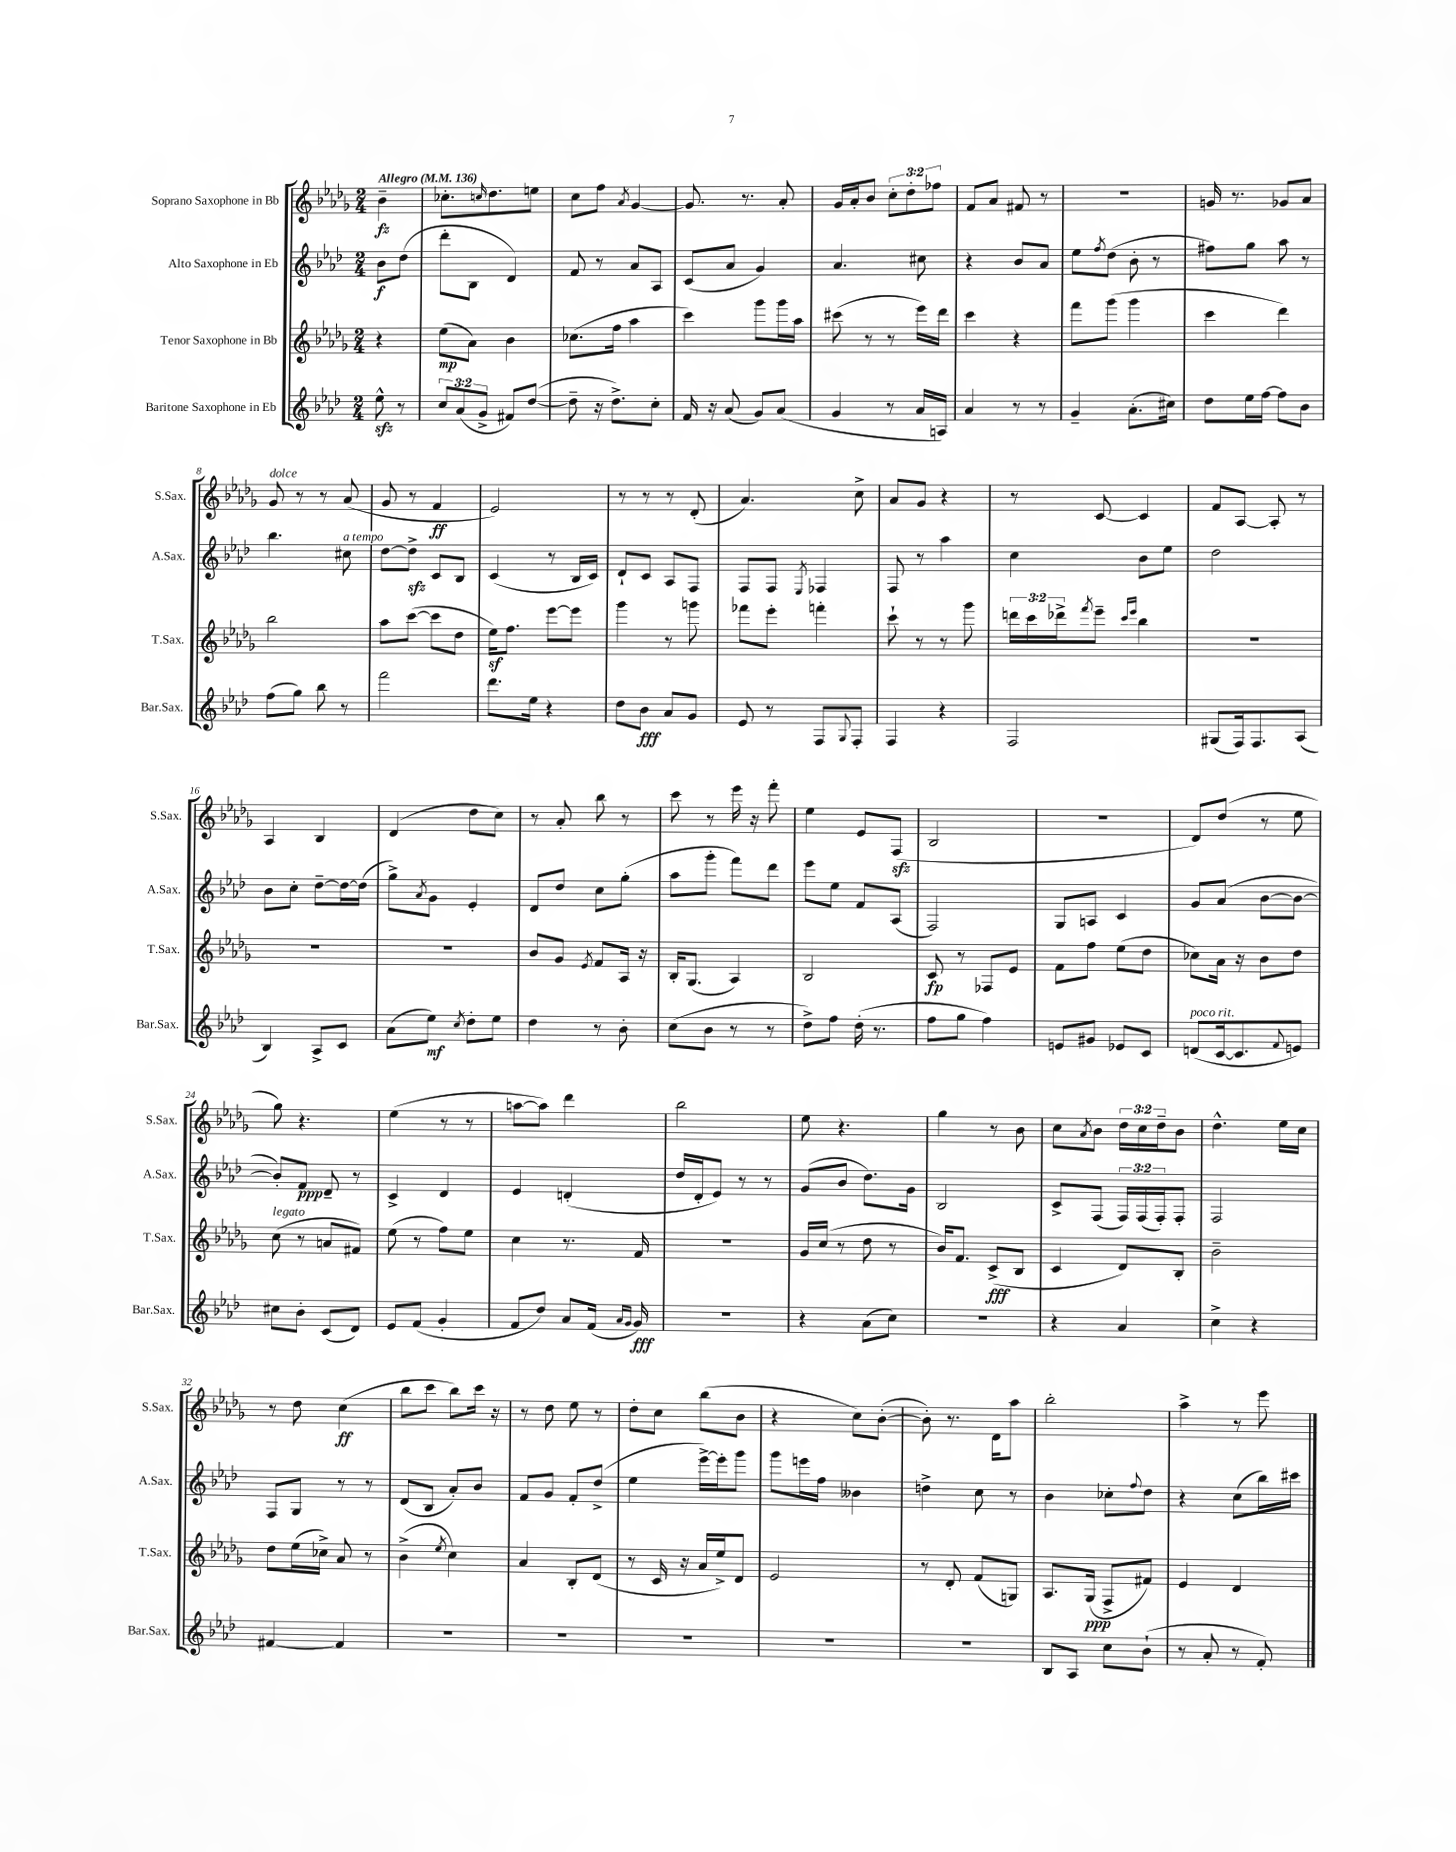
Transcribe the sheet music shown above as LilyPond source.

<<
\new StaffGroup <<
\new Staff = "s0" \with { instrumentName = "Soprano Saxophone in Bb" shortInstrumentName = "S.Sax." } {
    \clef treble \key des \major \numericTimeSignature \time 2/4 \override Staff.TupletNumber.text = #tuplet-number::calc-fraction-text \partial 4 \tempo "Allegro" 4 = 136
    bes'4--\fz |
    ces''8.-. \grace { c''16 } des''8. e''8 |
    c''8 f''8 \acciaccatura { aes'8 } ges'4~ |
    ges'8. r8. aes'8-. |
    ges'16 aes'16-. bes'8 \tuplet 3/2 { c''8-. des''8-. fes''8 } |
    f'8 aes'8 fis'8 r8 |
    R2 |
    g'16 r8. ges'8 aes'8 |
    ges'8^\markup { \italic "dolce" } r8 r8 aes'8( |
    ges'8 r8 f'4\ff |
    ees'2) |
    r8 r8 r8 des'8-.( |
    aes'4.) c''8-> |
    aes'8 ges'8 r4 |
    r8 c'8~ c'4 |
    f'8 aes8~ aes8-. r8 |
    aes4 bes4 |
    des'4( des''8 c''8) |
    r8 aes'8-. bes''8 r8 |
    c'''8 r8 ees'''16 r16 f'''8-. |
    ees''4 ees'8 f8\sfz( |
    bes2 |
    R2 |
    des'8) des''8( r8 ees''8 |
    ges''8) r4. |
    ees''4( r8 r8 |
    a''8~ a''8) des'''4 |
    bes''2 |
    ees''8 r4. |
    ges''4 r8 bes'8 |
    c''8 \acciaccatura { aes'8 } bes'8 \tuplet 3/2 { des''16 c''16 des''16-- } bes'8 |
    des''4.-^ ees''16 c''16 |
    r8 des''8 c''4\ff( |
    bes''8 c'''8 bes''8) c'''16 r16 |
    r8 des''8 ees''8 r8 |
    des''8-. c''8 bes''8( bes'8 |
    r4 c''8) bes'8~-.( |
    bes'8-.) r8. des'16 aes''8 |
    bes''2-. |
    aes''4-> r8 ees'''8 \bar "|." |
}
\new Staff = "s1" \with { instrumentName = "Alto Saxophone in Eb" shortInstrumentName = "A.Sax." } {
    \clef treble \key aes \major \numericTimeSignature \time 2/4 \override Staff.TupletNumber.text = #tuplet-number::calc-fraction-text \partial 4
    bes'8\f des''8( |
    des'''8-. bes8 des'4) |
    f'8 r8 aes'8 aes8 |
    c'8( aes'8 g'4) |
    aes'4. cis''8 |
    r4 bes'8 aes'8 |
    ees''8 \acciaccatura { f''8 } des''8( bes'8-. r8 |
    fis''8) g''8 aes''8 r8 |
    bes''4. cis''8^\markup { \italic "a tempo" } |
    des''8~ des''8->\sfz c'8 bes8 |
    c'4( r8 bes16 c'16) |
    des'8-! c'8 aes8 f8 |
    f8 f8 \acciaccatura { ees8 } fes4 |
    f8 r8 aes''4 |
    c''4 bes'8 ees''8 |
    des''2 |
    bes'8 c''8-. des''8~-- des''16~ des''16( |
    g''8->) \acciaccatura { aes'8 } g'8 ees'4-. |
    des'8 des''8 c''8 g''8-.( |
    aes''8 g'''8-. f'''8) des'''8 |
    ees'''8 ees''8 f'8 aes8( |
    f2) |
    g8 a8 c'4 |
    g'8 aes'8( bes'8~ bes'8~ |
    bes'8-.) f'8\ppp des'8-- r8 |
    c'4-> des'4 |
    ees'4 d'4-.( |
    des''16 des'16-. ees'8) r8 r8 |
    g'8( bes'8 des''8.) g'16 |
    bes2 |
    c'8-> f8( \tuplet 3/2 { f16) f16( f16-.) } f8-. |
    f2 |
    f8 g8 r8 r8 |
    des'8( bes8 aes'8-.) bes'8 |
    f'8 g'8 f'8-. des''8->( |
    ees''4 ees'''16~->) ees'''16-. g'''8 |
    g'''8 e'''16 f''16 beses'4 |
    d''4-> c''8 r8 |
    bes'4 ces''8-. \appoggiatura { f''8 } des''8 |
    r4 c''8( bes''16) cis'''16 \bar "|." |
}
\new Staff = "s2" \with { instrumentName = "Tenor Saxophone in Bb" shortInstrumentName = "T.Sax." } {
    \clef treble \key des \major \numericTimeSignature \time 2/4 \override Staff.TupletNumber.text = #tuplet-number::calc-fraction-text \partial 4
    r4 |
    ees''8\mp( aes'8) bes'4 |
    ces''8.( f''16 aes''4 |
    c'''4) ges'''8 ges'''16 aes''16 |
    cis'''8( r8 r8 ees'''16) des'''16 |
    c'''4 r4 |
    f'''8 ges'''8( ges'''4 |
    c'''4 des'''4) |
    bes''2 |
    aes''8 c'''8~( c'''8 des''8 |
    ees''16\sf) f''8. ees'''8~ ees'''8 |
    ges'''4 r8 g'''8 |
    fes'''8 ees'''8-. f'''4-. |
    c'''8-! r8 r8 ges'''8 |
    \tuplet 3/2 { d'''16 c'''16 des'''16-> } \acciaccatura { f'''8 } ees'''8-- \grace { c'''16 ees'''16 } bes''4 |
    R2 |
    R2 |
    R2 |
    bes'8 ges'8 \acciaccatura { ees'8 } f'8 aes16 r16 |
    bes16-. ges8.( aes4) |
    bes2 |
    c'8\fp r8 fes8 ees'8 |
    f'8 f''8 ees''8( des''8 |
    ces''8) aes'16 r16 bes'8 des''8 |
    c''8^\markup { \italic "legato" }( r8 a'8 fis'8) |
    ees''8( r8 f''8) ees''8 |
    c''4 r8. f'16 |
    R2 |
    ges'16 c''16( r8 des''8 r8 |
    bes'16) f'8. c'8->\fff( bes8 |
    c'4 des'8) bes8-. |
    bes'2-- |
    des''8 ees''16( ces''16->) aes'8 r8 |
    bes'4->( \acciaccatura { ees''8 } c''4) |
    aes'4 bes8-. des'8( |
    r8 c'16 r16 aes'16 ees''16->) des'8 |
    ees'2 |
    r8 des'8-. f'8( g8) |
    aes8. ges16\ppp( f8-> fis'8) |
    ees'4 des'4 \bar "|." |
}
\new Staff = "s3" \with { instrumentName = "Baritone Saxophone in Eb" shortInstrumentName = "Bar.Sax." } {
    \clef treble \key aes \major \numericTimeSignature \time 2/4 \override Staff.TupletNumber.text = #tuplet-number::calc-fraction-text \partial 4
    ees''8-^\sfz r8 |
    \tuplet 3/2 { c''8 aes'8( g'8-> } fis'8) des''8~( |
    des''8-- r16 des''8.->) c''8-. |
    f'16 r16 aes'8( g'8) aes'8( |
    g'4 r8 aes'16 a16) |
    aes'4 r8 r8 |
    g'4-- aes'8.-.( cis''16) |
    des''8 ees''16 f''16~ f''8 bes'8 |
    f''8( g''8) bes''8 r8 |
    f'''2 |
    des'''8. ees''16 r4 |
    des''8 bes'8\fff aes'8 g'8 |
    ees'8 r8 f8 \appoggiatura { g8 } f8-. |
    f4 r4 |
    f2 |
    gis8( f16) f8. aes8( |
    bes4) aes8-> c'8 |
    aes'8( ees''8\mf) \acciaccatura { c''8 } des''8-. ees''8 |
    des''4 r8 bes'8-. |
    c''8( bes'8 r8 r8 |
    des''8->) f''8 des''16-.( r8. |
    f''8 g''8 f''4) |
    e'8 gis'8 ees'8 c'8 |
    d'8^\markup { \italic "poco rit." }( c'16~ c'8. \appoggiatura { f'8 } e'8) |
    cis''8 bes'8-. c'8( des'8) |
    ees'8 f'8( g'4-. |
    f'8 des''8) aes'8 f'16( \grace { aes'16 g'16 } g'16\fff) |
    r2 |
    r4 aes'8( c''8) |
    R2 |
    r4 aes'4 |
    c''4-> r4 |
    fis'4~ fis'4 |
    R2 |
    R2 |
    R2 |
    R2 |
    R2 |
    bes8 aes8 c''8 bes'8-!( |
    r8 aes'8-. r8 f'8-.) \bar "|." |
}
>>
>>
